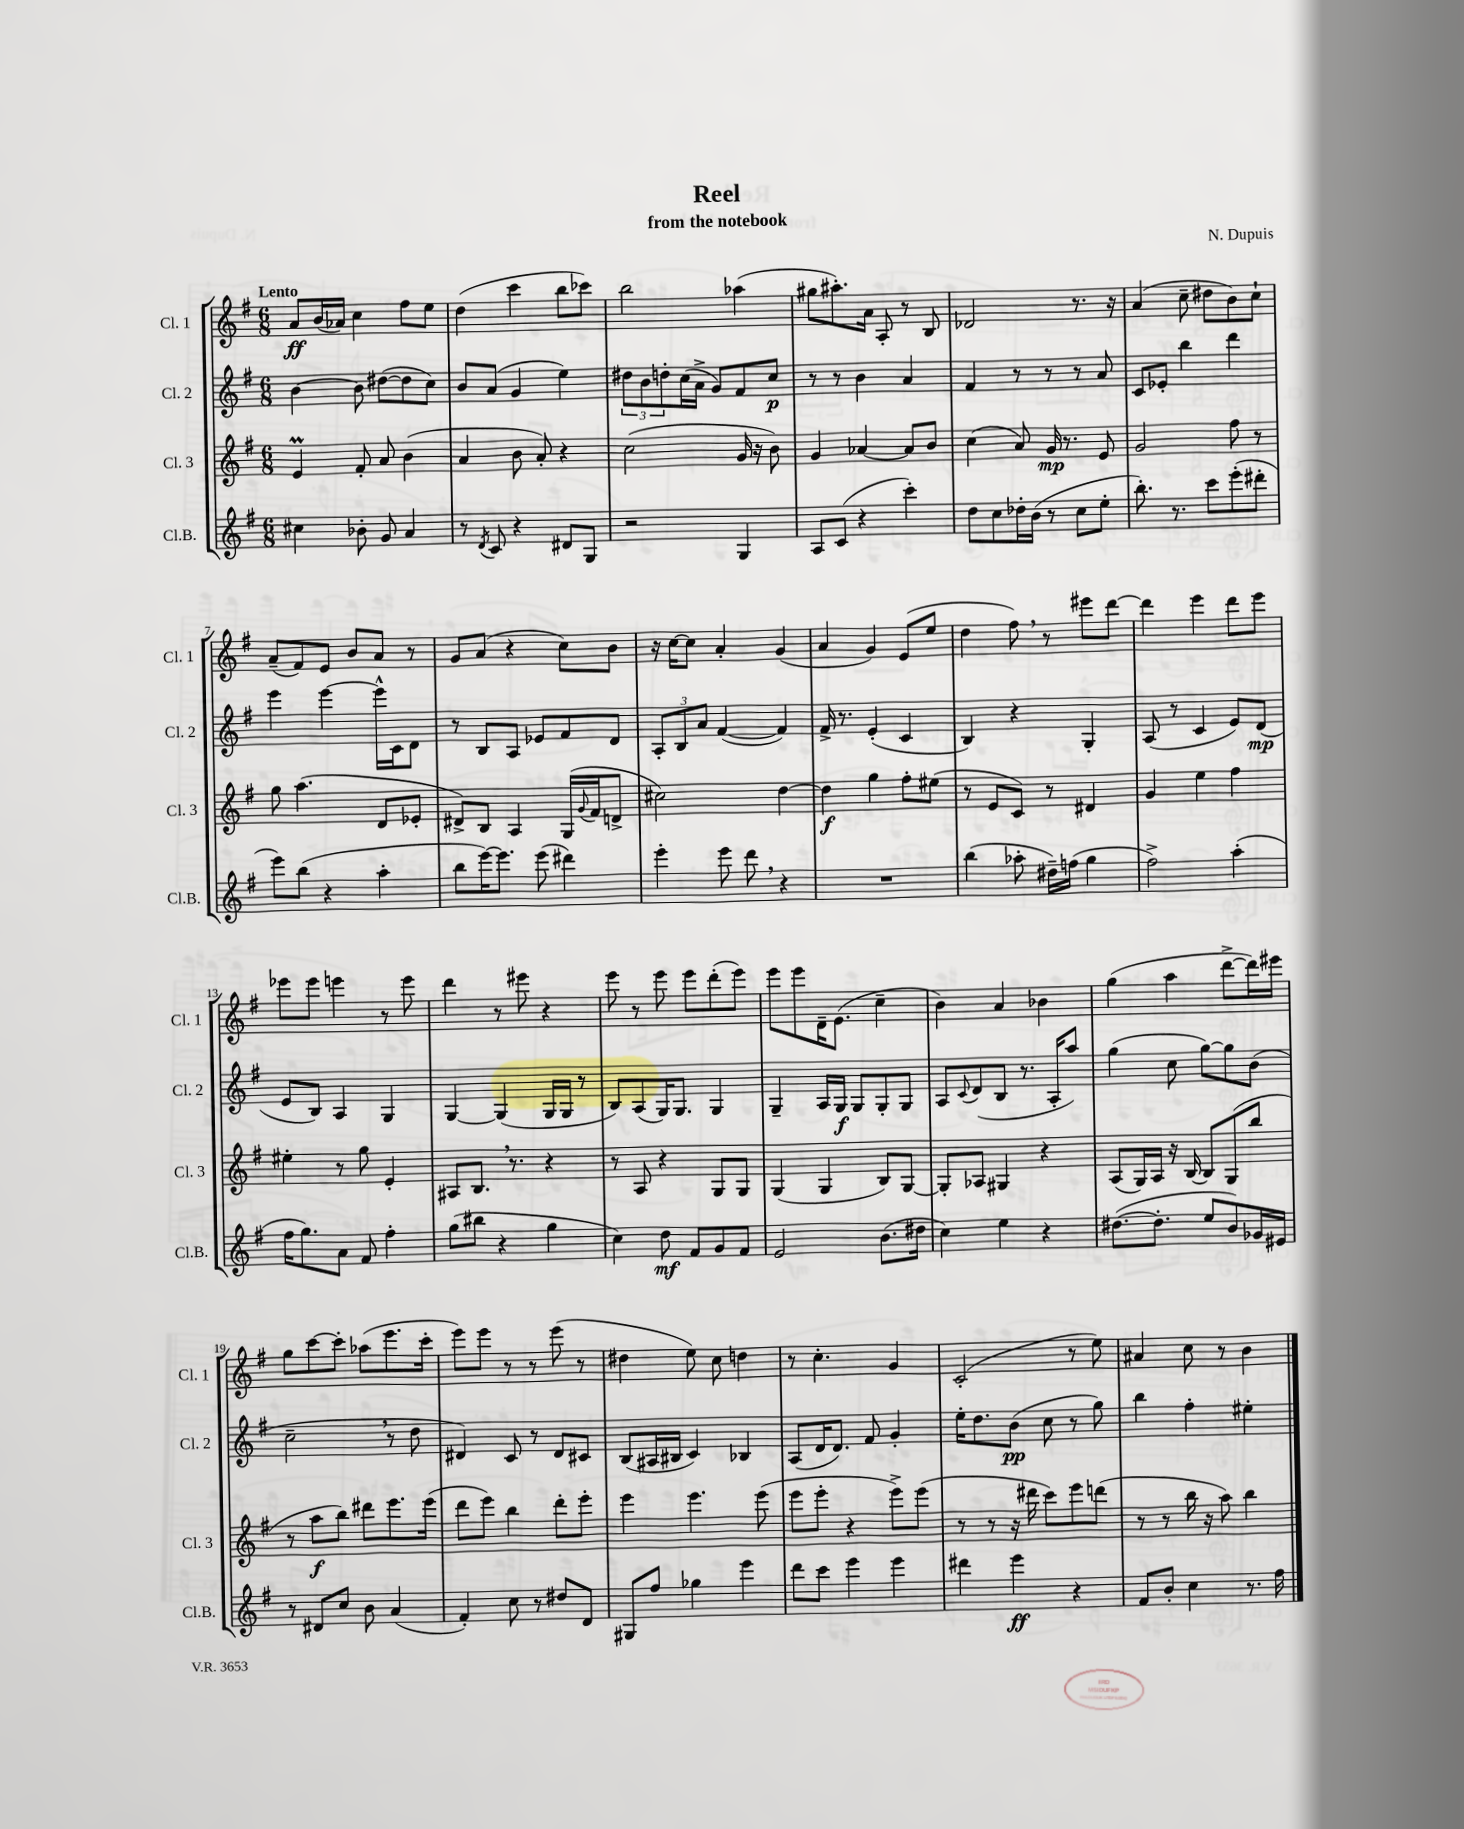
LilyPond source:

\header { title = "Reel" composer = "N. Dupuis" subtitle = "from the notebook" }
<<
\new StaffGroup <<
\new Staff = "s0" \with { instrumentName = "Cl. 1" shortInstrumentName = "Cl. 1" } {
    \clef treble \key g \major \numericTimeSignature \time 6/8 \tempo "Lento"
    a'8\ff b'16( aes'16) c''4 fis''8 e''8 |
    d''4( c'''4 b''8 ces'''8) |
    b''2 aes''4( |
    gis''8 ais''8.-.) a'16 a8-. r8 b8 |
    des'2 r8. r16 |
    a'4( c''8-- dis''8 b'8) c''8-! |
    a'8--( fis'8) e'8 b'8 a'8 r8 |
    g'8 a'8( r4 c''8) b'8 |
    r16 c''16~ c''8 a'4-. g'4( |
    a'4 g'4) e'8( e''8 |
    d''4 fis''8) \breathe r8 eis'''8 d'''8~ |
    d'''4 e'''4 d'''8 e'''8 |
    ees'''8 ees'''8 e'''4 r8 e'''8 |
    d'''4 r8 eis'''8 r4 |
    e'''8 r8 e'''8 e'''8 d'''8-.( e'''8) |
    e'''8 e'''8 d'16-- e'8.( c''4-- |
    b'4) a'4 bes'4 |
    g''4( a''4 d'''8~-> d'''16) eis'''16 |
    g''8 c'''8~ c'''8-. aes''8( e'''8. c'''16-. |
    e'''8) e'''8 r8 r8 e'''8( r8 |
    dis''4 e''8) c''8 d''4 |
    r8 c''4.-. g'4 |
    c'2-.( r8 e''8) |
    ais'4 c''8 r8 b'4 \bar "|." |
}
\new Staff = "s1" \with { instrumentName = "Cl. 2" shortInstrumentName = "Cl. 2" } {
    \clef treble \key g \major \numericTimeSignature \time 6/8
    b'4~ b'8 dis''8~( dis''8 c''8) |
    b'8 a'8( g'4 e''4) |
    \tuplet 3/2 { dis''8 b'8 d''8-. } c''16( a'16-> g'8) fis'8 c''8\p |
    r8 r8 b'4 a'4 |
    fis'4 r8 r8 r8 a'8 |
    c'8 ees'8-. b''4 d'''4 |
    e'''4 e'''4~ e'''16-^ c'16 d'8 |
    r8 b8 a8 ees'8 fis'8 d'8 |
    \tuplet 3/2 { a8-. b8 a'8 } fis'4~( fis'4) |
    fis'16-> r8. e'4-.( c'4 |
    b4) r4 g4-. |
    a8( r8 c'4 e'8) d'8\mp( |
    e'8 b8) a4 g4 |
    g4~ g4( g16 g16 r8 |
    b8) a8( g16) g8. g4 |
    g4-- a16 g16\f g8 g8-. g8 |
    a8 \appoggiatura { c'8 } d'8( b8 r8. a16-. a''8) |
    g''4( c''8 g''8~) g''8 b'8( |
    c''2-- \breathe r8 d''8 |
    dis'4) c'8 r8 dis'8 cis'8 |
    b8( ais16 bis16 c'4) bes4 |
    a8( d'16 d'8.) fis'8 g'4-. |
    e''16-. d''8. b'8\pp( c''8 r8 g''8) |
    b''4 fis''4-. eis''4-. \bar "|." |
}
\new Staff = "s2" \with { instrumentName = "Cl. 3" shortInstrumentName = "Cl. 3" } {
    \clef treble \key g \major \numericTimeSignature \time 6/8
    e'4\prall fis'8-. a'8 b'4( |
    a'4 b'8 a'8-.) r4 |
    c''2( g'16 r16 b'8) |
    g'4 aes'4~ aes'8 b'8 |
    c''4( a'8) g'16\mp r8. e'8 |
    g'2 fis''8 r8 |
    g''8 a''4.( d'8 ees'8-. |
    dis'8->) b8 a4 g16( \appoggiatura { g'8 } fis'16 d'8-> |
    cis''2) d''4~ |
    d''4\f g''4 fis''8-. eis''8( |
    r8 e'8 c'8) r8 dis'4 |
    g'4 e''4 fis''4 |
    eis''4-. r8 g''8 e'4-. |
    ais8 b8. \breathe r8. r4 |
    r8 a8 r4 g8 g8 |
    g4( g4 b8) g8~ |
    g8-. aes8 gis4 r4 |
    a8( g16) a16 r16 b16~ b8 g8( b''8 |
    r8 a''8\f b''8) dis'''8 e'''8. e'''16( |
    d'''8 e'''8) b''4 d'''8-. e'''8-. |
    e'''4 e'''4. e'''8( |
    e'''8 e'''8-. r4 e'''8->) e'''8( |
    r8 r8 r16 dis'''16 c'''8) e'''8 d'''8( |
    r8 r8 b''16 r16 a''8) b''4 \bar "|." |
}
\new Staff = "s3" \with { instrumentName = "Cl.B." shortInstrumentName = "Cl.B." } {
    \clef treble \key g \major \numericTimeSignature \time 6/8
    cis''4 bes'8-. g'8 a'4 |
    r8 \acciaccatura { d'8 } c'8 r4 dis'8 g8 |
    r2 g4 |
    a8 c'8( r4 c'''4-.) |
    d''8 c''8 des''16-. b'16( r8 c''8 e''8-. |
    b''8.-.) r8. c'''8 e'''8-.( dis'''8-. |
    e'''8) b''8( r4 a''4-. |
    b''8 e'''16~) e'''8. e'''8( dis'''4) |
    e'''4-. e'''8 d'''8 \breathe r4 |
    R2. |
    b''4( aes''8-. dis''16--) f''16( g''4 |
    fis''2->) a''4-.( |
    fis''16 g''8.) a'8 fis'8 fis''4-. |
    g''8( bis''8 r4 g''4 |
    c''4) d''8\mf fis'8 g'8 fis'8 |
    e'2 b'8.( dis''16 |
    c''4) e''4 r4 |
    dis''8.~( dis''8.-. e''8 b'8) ges'16 eis'16 |
    r8 dis'8 c''8 b'8 a'4( |
    fis'4-.) c''8 r8 dis''8 d'8 |
    gis8 fis''8 ges''4 e'''4 |
    d'''8 c'''8 e'''4 e'''4 |
    dis'''4 e'''4\ff r4 |
    fis'8 b'8-. c''4 r8. fis''16 \bar "|." |
}
>>
>>
